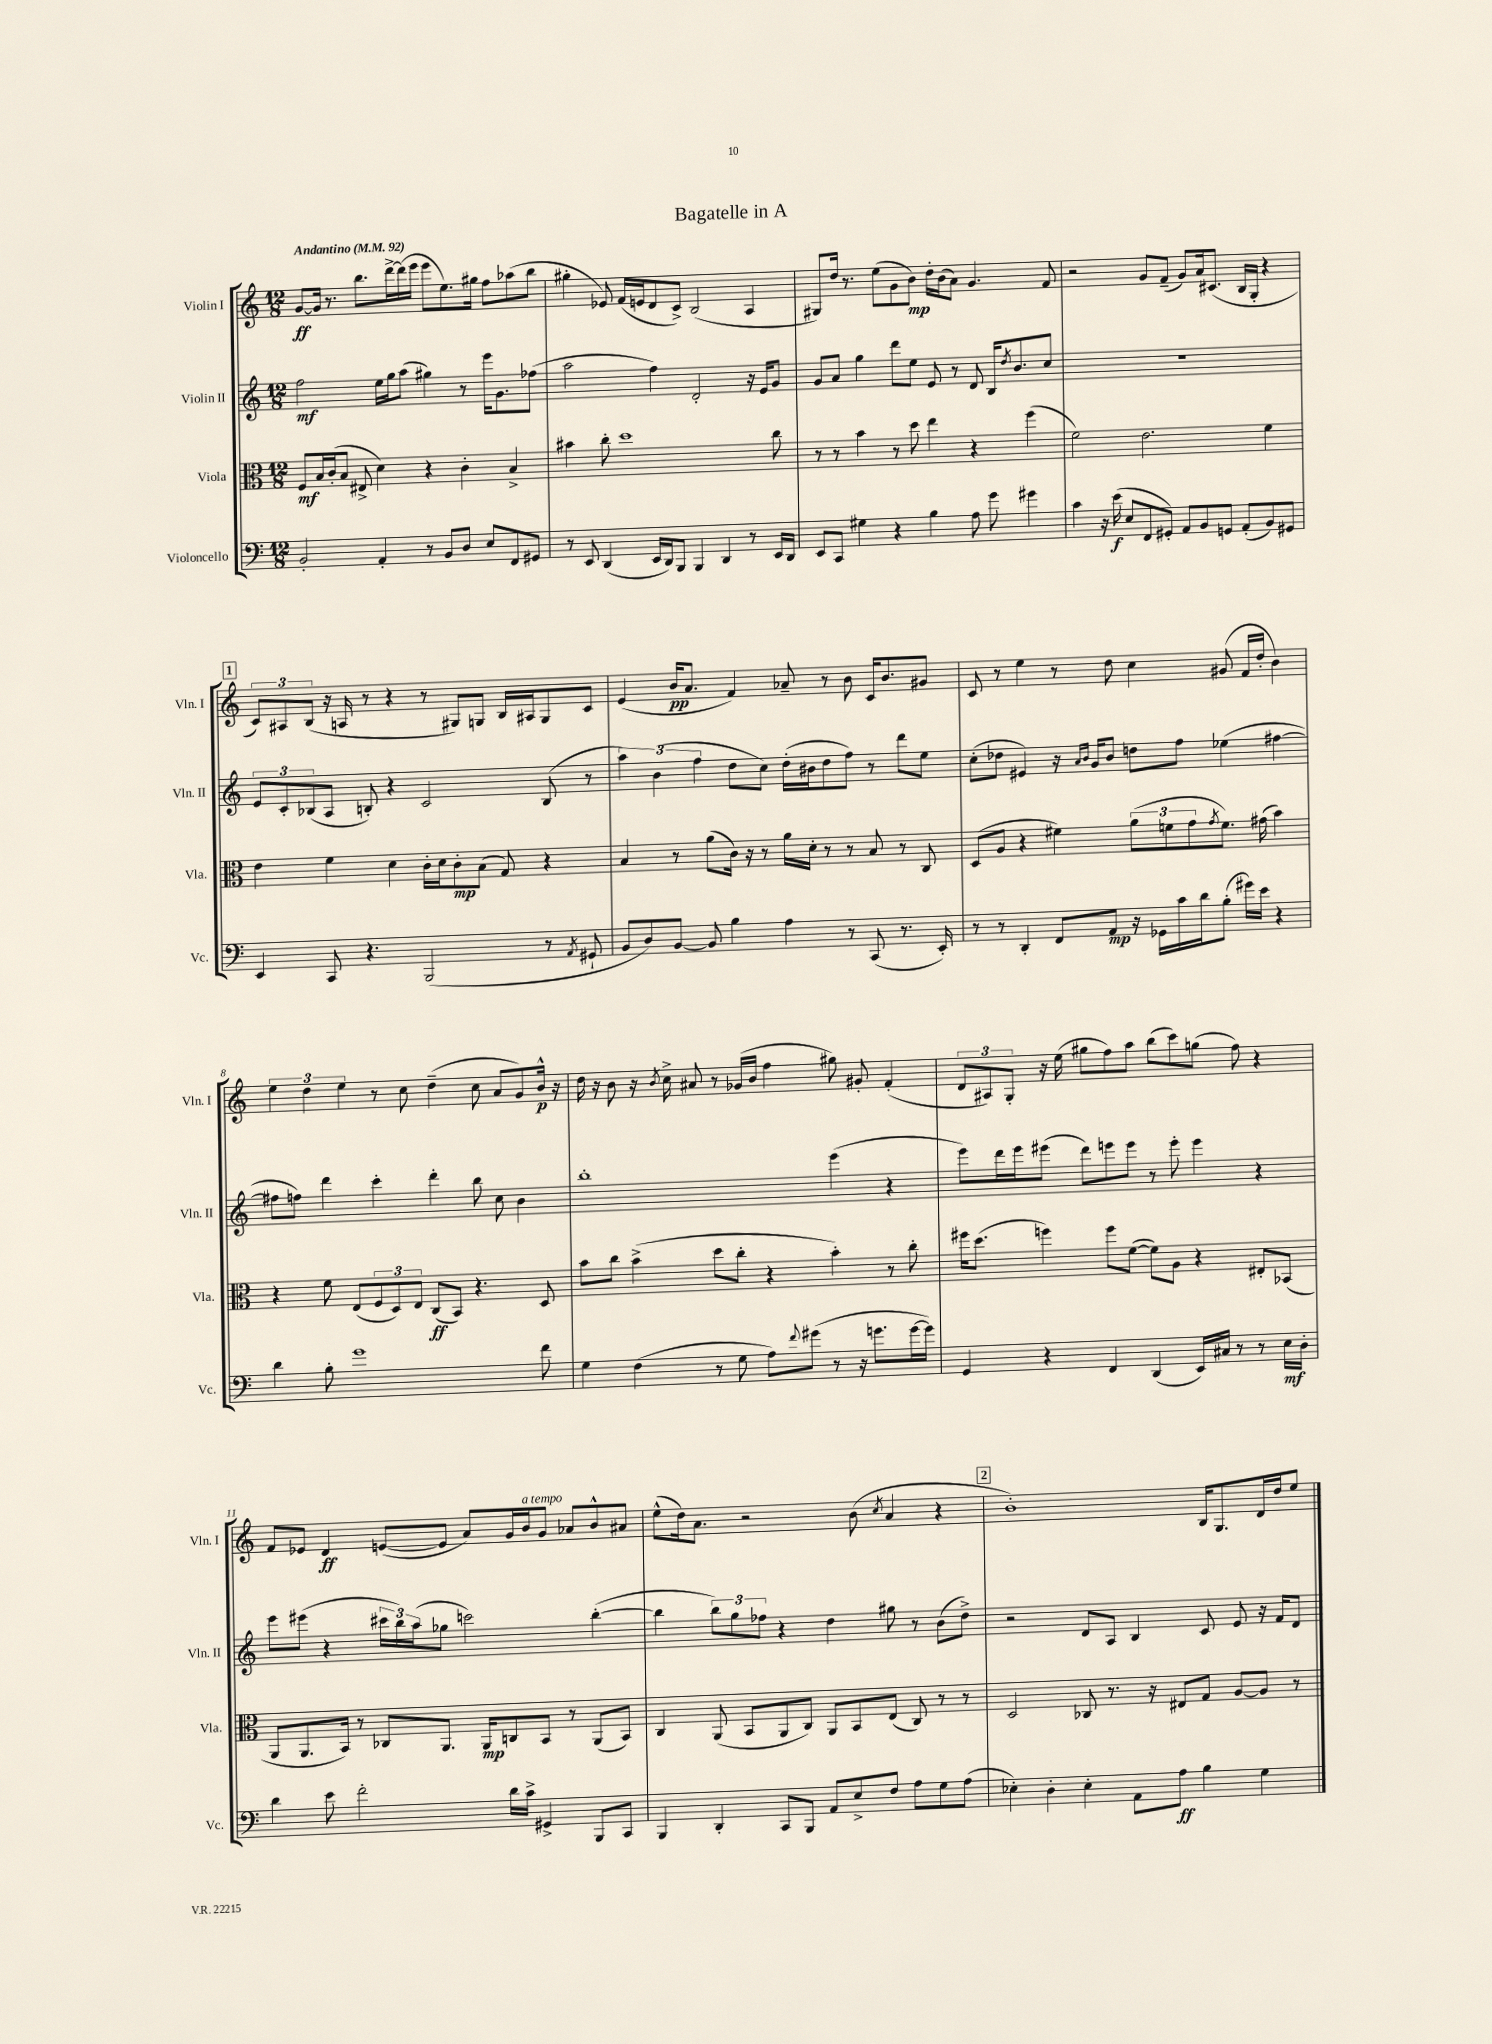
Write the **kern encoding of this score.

**kern	**dynam	**kern	**dynam	**kern	**dynam	**kern	**dynam
*part4	*part4	*part3	*part3	*part2	*part2	*part1	*part1
*staff4	*staff4	*staff3	*staff3	*staff2	*staff2	*staff1	*staff1
*I"Violoncello	*	*I"Viola	*	*I"Violin II	*	*I"Violin I	*
*I'Vc.	*	*I'Vla.	*	*I'Vln. II	*	*I'Vln. I	*
*clefF4	*	*clefC3	*	*clefG2	*	*clefG2	*
*k[]	*	*k[]	*	*k[]	*	*k[]	*
*M12/8	*	*M12/8	*	*M12/8	*	*M12/8	*
*MM92	*	*MM92	*	*MM92	*	*MM92	*
=1	=1	=1	=1	=1	=1	=1	=1
!	!	!	!	!	!	!LO:TX:a:B:t=Andantino	!
2BB'/	.	8F/L	mf	2ff\	mf	[8g/L	ff
.	.	16B/L	.	.	.	16g/Jk]	.
.	.	(16c'/J	.	.	.	8.r	.
.	.	8B/J	.	.	.	.	.
.	.	8E#X^/	.	.	.	8.bb\L	.
4AA'/	.	4d\)	.	16ee\LL	.	.	.
.	.	.	.	16gg\J	.	[16ddd^\L	.
.	.	.	.	(8aa\J	.	(16ddd\]	.
.	.	.	.	.	.	16eee\JJ	.
8r	.	4r	.	4gg#X\)	.	8eee\L	.
8BB/L	.	.	.	.	.	8.ee\)	.
8D/J	.	4c'\	.	8r	.	.	.
.	.	.	.	.	.	16gg#X\Jk	.
8E/L	.	.	.	16eee\KL	.	8ff\L	.
.	.	.	.	8.g\	.	.	.
8FF/	.	4B^/	.	.	.	(8aa-X\	.
8GG#X/J	.	.	.	(8ff-X\J	.	8bb\J	.
=2	=2	=2	=2	=2	=2	=2	=2
8r	.	4b#X\	.	2aa\	.	4gg#X'\	.
8EE/	.	.	.	.	.	.	.
(4DD/	.	8cc'\	.	.	.	8e-X/)	.
.	.	1dd	.	.	.	(16f/LL	.
.	.	.	.	.	.	16en/J	.
16EE/LL	.	.	.	4ff\)	.	8d/	.
16DD/J)	.	.	.	.	.	.	.
8BBB/J	.	.	.	.	.	8c^/J)	.
4BBB/	.	.	.	2d'/	.	(2B/	.
4DD/	.	.	.	.	.	.	.
8r	.	.	.	16r	.	4A/	.
.	.	.	.	16e/KL	.	.	.
16EE/LL	.	8cc\	.	8g/J	.	.	.
16DD/JJ	.	.	.	.	.	.	.
=3	=3	=3	=3	=3	=3	=3	=3
8EE/L	.	8r	.	8g/L	.	8G#X/L)	.
8CC/J	.	8r	.	8a/J	.	16dd/Jk	.
.	.	.	.	.	.	8.r	.
4G#X\	.	4b\	.	4gg\	.	.	.
.	.	.	.	.	.	(8ee\L	.
4r	.	8r	.	8ddd\L	.	8g\	.
.	.	8dd\	.	8ee\J	.	8b\J)	mp
4B\	.	4ee\	.	8e/	.	16dd'\LL	.
.	.	.	.	.	.	(16b\J	.
.	.	.	.	8r	.	8a\J)	.
8A\	.	4r	.	8d/	.	4.g/	.
8g\	.	.	.	16B/KL	.	.	.
.	.	.	.	8qdd/	.	.	.
.	.	.	.	8.b/	.	.	.
4g#X\	.	(4ff\	.	.	.	.	.
.	.	.	.	8cc/J	.	8f/	.
=4	=4	=4	=4	=4	=4	=4	=4
4c\	.	2f\)	.	1.r	.	2r	.
16r	.	.	.	.	.	.	.
(16e\	f	.	.	.	.	.	.
8E/L	.	.	.	.	.	.	.
8FF/	.	2.e\	.	.	.	8g/L	.
8GG#X'/J)	.	.	.	.	.	(8f~/J	.
8AA/L	.	.	.	.	.	8g/L)	.
8BB/	.	.	.	.	.	16a/k	.
.	.	.	.	.	.	(8.c#X/J	.
8GGn/J	.	.	.	.	.	.	.
(8AA'/L	.	.	.	.	.	16B/LL	.
.	.	.	.	.	.	16G'/JJ	.
8BB/)	.	4f\	.	.	.	4r	.
8GG#X/J	.	.	.	.	.	.	.
!!LO:LB:g=z
!!LO:REH:place=s1:t=1
=5	=5	=5	=5	=5	=5	=5	=5
4EE/	.	4e\	.	12e/L	.	12c/L)	.
.	.	.	.	12c'/	.	12A#X/	.
.	.	.	.	(12B-X/	.	(12B/J	.
8CC/	.	4f\	.	8A/J	.	16r	.
.	.	.	.	.	.	16An/	.
4.r	.	.	.	8Bn'/)	.	8r	.
.	.	4d\	.	4r	.	4r	.
(2BBB/	.	16c'\LL	.	2c/	.	8r	.
.	.	16d\J	.	.	.	.	.
.	.	8c'\	mp	.	.	8G#X/L)	.
.	.	(8B\J	.	.	.	8Gn/J	.
.	.	8G/)	.	.	.	16B/LL	.
.	.	.	.	.	.	16A#X/J	.
8r	.	4r	.	(8B/	.	8G/	.
8qAA/	.	.	.	.	.	.	.
8GG#X`/	.	.	.	8r	.	8c/J	.
=6	=6	=6	=6	=6	=6	=6	=6
8BB/L	.	4B/	.	6aa\)	.	(4e/	.
8D/)	.	.	.	.	.	.	.
.	.	.	.	(6b\	.	.	.
[8BB/J	.	8r	.	.	.	16b/KL	pp
.	.	.	.	.	.	8.a/J	.
.	.	.	.	6ff\	.	.	.
8BB/]	.	(8a\L	.	.	.	.	.
4B\	.	16c\Jk)	.	8dd\L	.	4f/)	.
.	.	16r	.	.	.	.	.
.	.	8r	.	8cc\J)	.	.	.
4A\	.	16a\LL	.	(16dd'\LL	.	8a-X~/	.
.	.	16d'\JJ	.	16b#X\J	.	.	.
.	.	8r	.	8dd\	.	8r	.
8r	.	8r	.	8ff\J)	.	8b\	.
(8CC/	.	8B/	.	8r	.	16c/KL	.
.	.	.	.	.	.	8.b/	.
8.r	.	8r	.	8ddd\L	.	.	.
.	.	8C/	.	8ee\J	.	8g#X/J	.
16EE'/)	.	.	.	.	.	.	.
=7	=7	=7	=7	=7	=7	=7	=7
8r	.	(8D/L	.	(8cc'\L	.	8c/	.
8r	.	8A/J	.	8dd-X\J	.	8r	.
4DD'/	.	4r	.	4e#X/)	.	4ee\	.
8FF/L	.	4f#X\)	.	16r	.	8r	.
.	.	.	.	16qqa/LL	.	.	.
.	.	.	.	16qqb/JJ	.	.	.
.	.	.	.	16g/KL	.	.	.
8AA/J	mp	.	.	8b/J	.	8dd\	.
16r	.	(12a\L	.	8ddn\L	.	4cc\	.
16GG-X\LL	.	.	.	.	.	.	.
.	.	12fn\	.	.	.	.	.
16c\	.	.	.	8ff\J	.	.	.
.	.	12g\	.	.	.	.	.
16d\J	.	.	.	.	.	.	.
.	.	8qg/	.	.	.	.	.
(8B'\J	.	8.f\J)	.	(4ee-X\	.	(8g#X/	.
16g#X\LL)	.	.	.	.	.	16f/LL	.
16e\JJ	.	(16g#X\	.	.	.	16dd'/JJ	.
4r	.	4b\)	.	[4ff#X\	.	4b\)	.
!!LO:LB:g=z
=8	=8	=8	=8	=8	=8	=8	=8
4d\	.	4r	.	8ff#X\L]	.	6ee\	.
.	.	.	.	8ffn\J)	.	.	.
.	.	.	.	.	.	6dd\	.
8B'\	.	8f\	.	4ddd\	.	.	.
.	.	.	.	.	.	6ee\	.
1g	.	(8E/L	.	.	.	.	.
.	.	12F/	.	4ccc'\	.	8r	.
.	.	12D/)	.	.	.	.	.
.	.	.	.	.	.	8cc\	.
.	.	12E/J	.	.	.	.	.
.	.	(8C/L	ff	4ddd'\	.	(4dd~\	.
.	.	8BB/J)	.	.	.	.	.
.	.	4.r	.	8bb\	.	8cc\	.
.	.	.	.	8cc\	.	8a/L	.
.	.	.	.	4b\	.	8g/)	.
8f\	.	8D/	.	.	.	16b^^/Jk	p
.	.	.	.	.	.	16r	.
=9	=9	=9	=9	=9	=9	=9	=9
4G\	.	8b\L	.	1bb'	.	16dd\	.
.	.	.	.	.	.	16r	.
.	.	8cc\J	.	.	.	8b\	.
(4F\	.	(4b^\	.	.	.	16r	.
.	.	.	.	.	.	8qb/	.
.	.	.	.	.	.	16cc^\	.
.	.	.	.	.	.	8a#X/	.
8r	.	8dd\L	.	.	.	8r	.
8G\	.	8cc'\J	.	.	.	(16g-X/LL	.
.	.	.	.	.	.	16b/JJ	.
8A\L)	.	4r	.	.	.	4ff\	.
8qqf/	.	.	.	.	.	.	.
(8g#X\J	.	.	.	.	.	.	.
8r	.	4b'\)	.	(4eee\	.	8gg#X\)	.
16r	.	.	.	.	.	8g#X'/	.
8.gn\L	.	.	.	.	.	.	.
.	.	8r	.	4r	.	(4f'/	.
[16g\L	.	8cc'\	.	.	.	.	.
16g\JJ])	.	.	.	.	.	.	.
=10	=10	=10	=10	=10	=10	=10	=10
4GG/	.	16ff#X\KL	.	8eee\L)	.	12d/L	.
.	.	(8.dd\J	.	.	.	.	.
.	.	.	.	.	.	12A#X/)	.
.	.	.	.	16ddd\L	.	.	.
.	.	.	.	.	.	12G'/J	.
.	.	.	.	16eee\J	.	.	.
4r	.	4ffn\)	.	(8eee#X\J	.	16r	.
.	.	.	.	.	.	(16ee\	.
.	.	.	.	8ddd\L)	.	8gg#X\L	.
4FF/	.	8ff\L	.	8eeen\	.	8ff\)	.
.	.	([8f\J	.	8eee\J	.	8aa\J	.
(4DD/	.	8f\L])	.	8r	.	(8bb\L	.
.	.	8A\J	.	8eee'\	.	8ccc\)	.
16EE/LL)	.	4r	.	4eee\	.	(8ggn\J	.
16C#X/JJ	.	.	.	.	.	.	.
8r	.	.	.	.	.	8ff\)	.
8r	.	8E#X'/L	.	4r	.	4r	.
16E\LL	mf	(8BB-X/J	.	.	.	.	.
16D'\JJ	.	.	.	.	.	.	.
!!LO:LB:g=z
=11	=11	=11	=11	=11	=11	=11	=11
4d\	.	8AA/L	.	8eee\L	.	8f/L	.
.	.	8.AA/	.	(8eee#X\J	.	8e-X/J	.
8e\	.	.	.	4r	.	4d/	ff
.	.	16BB/Jk)	.	.	.	.	.
2f'\	.	8r	.	.	.	.	.
.	.	8C-X/L	.	24ccc#X\LL	.	([8en/L	.
.	.	.	.	24bb\)	.	.	.
.	.	.	.	(24aa\J	.	.	.
.	.	8.AA/J	.	8gg-X\J	.	8e/J]	.
.	.	.	.	2cccn\)	.	8a/L)	.
.	.	16AA/KL	mp	.	.	.	.
16d\LL	.	8Cn/	.	.	.	16g/L	.
!	!	!	!	!	!	!LO:TX:a:i:t=a tempo	!
16c^\JJ	.	.	.	.	.	16b/J	.
4GG#X^/	.	8BB/J	.	.	.	8g/J	.
.	.	8r	.	.	.	8a-X/L	.
8BBB/L	.	(8AA/L	.	([4bb'\	.	8b^^/	.
8CC/J	.	8BB/J)	.	.	.	8a#X/J	.
=12	=12	=12	=12	=12	=12	=12	=12
4BBB/	.	4C/	.	4bb\]	.	(8ee^^\L	.
.	.	.	.	.	.	16dd\k)	.
.	.	.	.	.	.	8.a\J	.
4DD'/	.	(8AA/	.	12bb\L)	.	.	.
.	.	.	.	12gg\	.	.	.
.	.	8BB/L	.	.	.	2r	.
.	.	.	.	12ff-X\J	.	.	.
8CC/L	.	8AA/	.	4r	.	.	.
8BBB/J	.	8C/J)	.	.	.	.	.
8AA/L	.	8AA/L	.	4dd\	.	.	.
8E^/	.	8BB/	.	.	.	(8b\	.
.	.	.	.	.	.	8qcc/	.
8F/J	.	(8E/J	.	8gg#X\	.	4a/	.
8A\L	.	8C/)	.	8r	.	.	.
8G\	.	8r	.	(8b\L	.	4r	.
(8A\J	.	8r	.	8dd^\J)	.	.	.
!!LO:REH:place=s1:t=2
=13	=13	=13	=13	=13	=13	=13	=13
4E-X'\)	.	2D/	.	2r	.	1b')	.
4D'\	.	.	.	.	.	.	.
4E-'\	.	8C-X/	.	8d/L	.	.	.
.	.	8.r	.	8A/J	.	.	.
8AA\L	.	.	.	4B/	.	.	.
.	.	16r	.	.	.	.	.
8A\J	ff	8E#X/L	.	.	.	.	.
4B\	.	8G/J	.	8c/	.	16B/KL	.
.	.	.	.	.	.	8.G/	.
.	.	[8A/L	.	8e/	.	.	.
4G\	.	8A/J]	.	16r	.	16d/L	.
.	.	.	.	16f/KL	.	16dd/J	.
.	.	8r	.	8d/J	.	8ee/J	.
==	==	==	==	==	==	==	==
*-	*-	*-	*-	*-	*-	*-	*-
